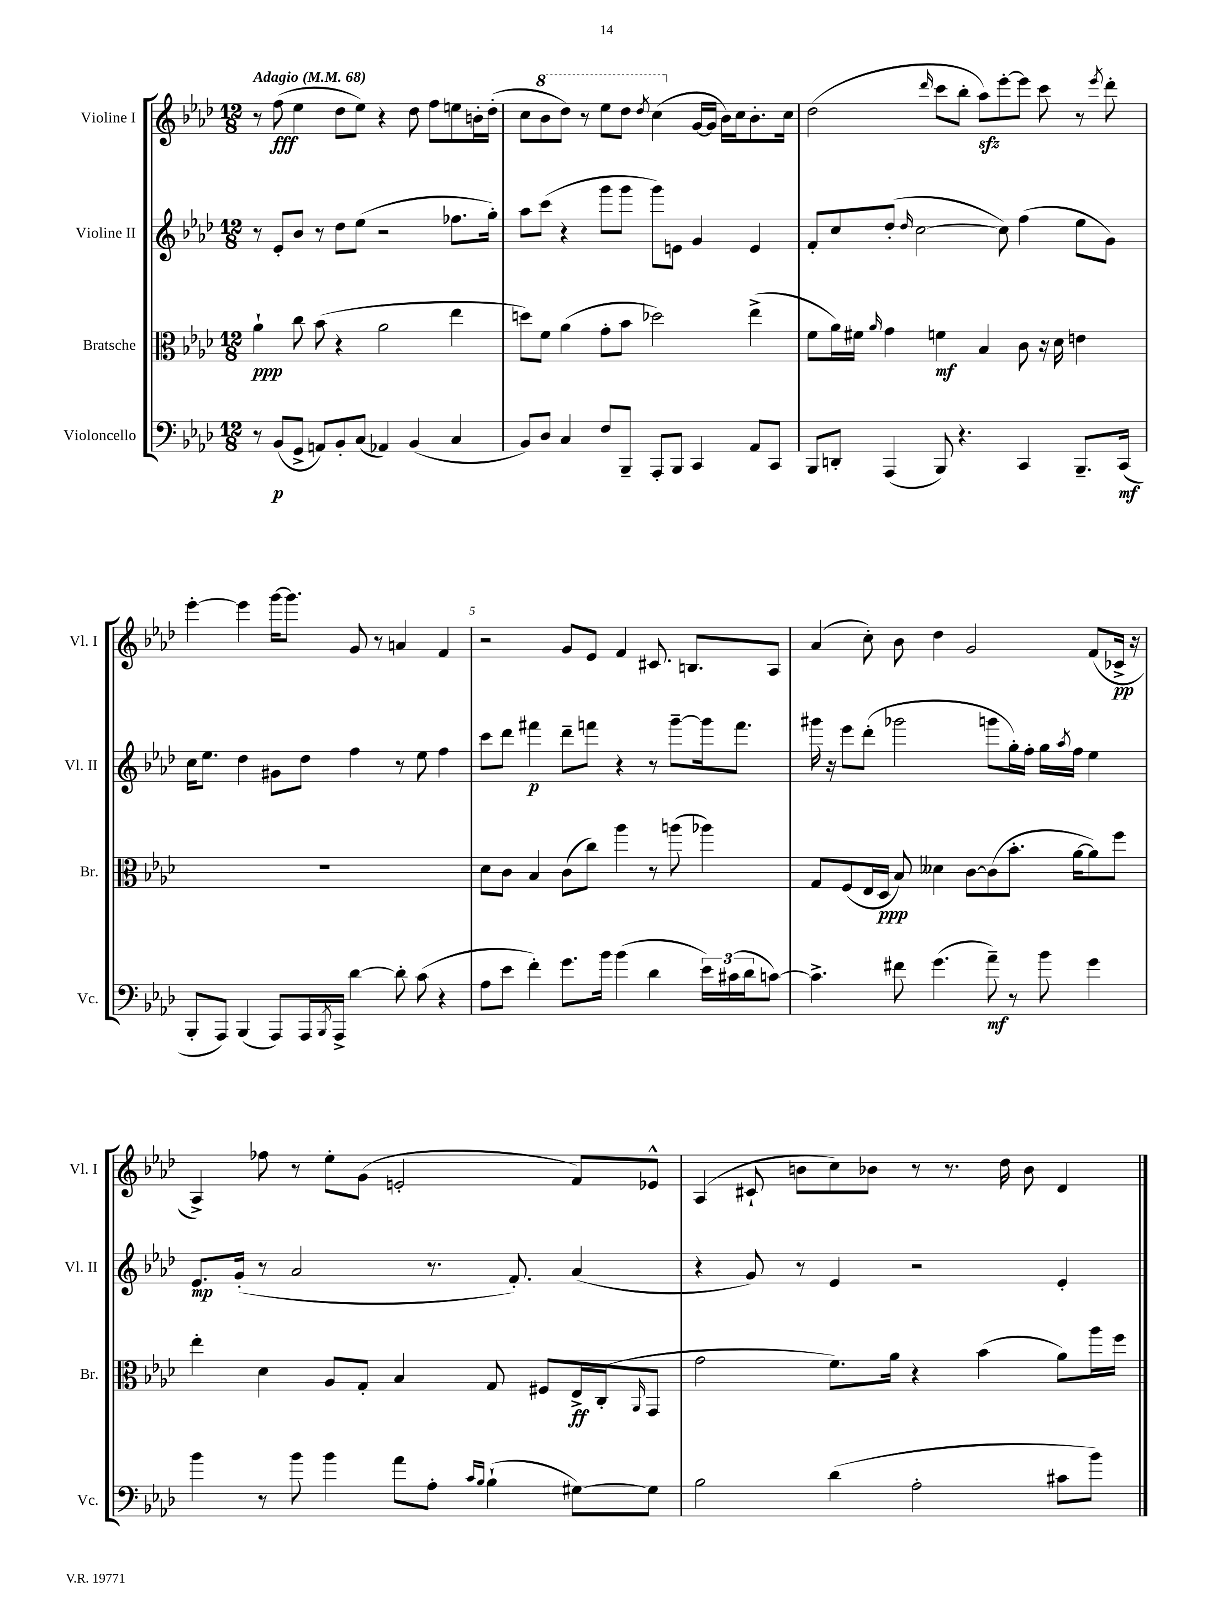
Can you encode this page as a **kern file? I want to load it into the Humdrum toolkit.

**kern	**dynam	**kern	**dynam	**kern	**dynam	**kern	**dynam
*part4	*part4	*part3	*part3	*part2	*part2	*part1	*part1
*staff4	*staff4	*staff3	*staff3	*staff2	*staff2	*staff1	*staff1
*I"Violoncello	*	*I"Bratsche	*	*I"Violine II	*	*I"Violine I	*
*I'Vc.	*	*I'Br.	*	*I'Vl. II	*	*I'Vl. I	*
*clefF4	*	*clefC3	*	*clefG2	*	*clefG2	*
*k[b-e-a-d-]	*	*k[b-e-a-d-]	*	*k[b-e-a-d-]	*	*k[b-e-a-d-]	*
*M12/8	*	*M12/8	*	*M12/8	*	*M12/8	*
*MM68	*	*MM68	*	*MM68	*	*MM68	*
=1	=1	=1	=1	=1	=1	=1	=1
!	!	!	!	!	!	!LO:TX:a:B:t=Adagio	!
8r	.	4a-`\	ppp	8r	.	8r	.
(8BB-/L	p	.	.	8e-'/L	.	(8ff\	fff
8GG^/J	.	8cc\	.	8b-/J	.	4ee-\	.
8AAn/L)	.	(8b-\	.	8r	.	.	.
8BB-'/	.	4r	.	8dd-\L	.	8dd-\L	.
(8C/J	.	.	.	(8ee-\J	.	8ee-\J)	.
4AA-X/)	.	2a-\	.	2r	.	4r	.
(4BB-/	.	.	.	.	.	8dd-\	.
.	.	.	.	.	.	8ff\L	.
4C/	.	4ee-\	.	8.ff-X\L	.	8een\	.
.	.	.	.	.	.	16bn'\L	.
.	.	.	.	16gg'\Jk)	.	(16dd-'\JJ	.
=2	=2	=2	=2	=2	=2	=2	=2
8BB-/L)	.	8ddn\L)	.	8aa-\L	.	8cc\L	.
*	*	*	*	*	*	*8va	*
8D-/J	.	8f\J	.	(8ccc\J	.	8bb-\	.
4C/	.	(4a-\	.	4r	.	8ddd-\J)	.
.	.	.	.	.	.	8r	.
8F/L	.	8g'\L	.	8ggg\L	.	8eee-\L	.
8BBB-~/J	.	8b-\J	.	8ggg\J	.	8ddd-\J	.
.	.	.	.	.	.	8qddd-/	.
8AAA-'/L	.	2dd-X\)	.	8ggg\L)	.	(4ccc\	.
8BBB-/J	.	.	.	8en\J	.	.	.
*	*	*	*	*	*	*X8va	*
4CC/	.	.	.	4g/	.	[16g/LL	.
.	.	.	.	.	.	16g/JJ]	.
.	.	.	.	.	.	16b-\LL)	.
.	.	.	.	.	.	16cc\J	.
8AA-/L	.	(4ee-^\	.	4e/	.	8.b-'\	.
8CC/J	.	.	.	.	.	.	.
.	.	.	.	.	.	16cc\Jk	.
=3	=3	=3	=3	=3	=3	=3	=3
8BBB-/L	.	8f\L	.	8f'/L	.	(2dd-\	.
8DDn'/J	.	16a-\L)	.	8cc/	.	.	.
.	.	16f#X\JJ	.	.	.	.	.
.	.	16qqa-/	.	.	.	.	.
(4AAA-/	.	4g\	.	(8dd-'/J	.	.	.
.	.	.	.	16qqdd-/	.	.	.
.	.	.	.	[2cc\	.	.	.
.	.	.	.	.	.	16qqddd-/	.
8BBB-/)	.	4fn\	mf	.	.	8ccc\L	.
4.r	.	.	.	.	.	8bb-'\J	.
.	.	4B-/	.	.	.	8aa-zz\L)	.
.	.	.	.	8cc\])	.	[8eee-'\	.
4CC/	.	8c\	.	(4ff\	.	8eee-\J]	.
.	.	16r	.	.	.	8ccc\	.
.	.	16d-\	.	.	.	.	.
8.BBB-~/L	.	4en\	.	8ee-\L	.	8r	.
.	.	.	.	.	.	8qeee-/	.
.	.	.	.	8g\J)	.	8ddd-'\	.
(16CC/Jk	mf	.	.	.	.	.	.
!!LO:LB:g=z
=4	=4	=4	=4	=4	=4	=4	=4
8BBB-'/L	.	1.r	.	16cc\KL	.	[4eee-'\	.
.	.	.	.	8.ee-\J	.	.	.
8AAA-/J)	.	.	.	.	.	.	.
(4BBB-/	.	.	.	4dd-\	.	4eee-\]	.
8AAA-/L)	.	.	.	8g#X\L	.	[16ggg\KL	.
.	.	.	.	.	.	8.ggg\J]	.
16AAA-/L	.	.	.	8dd-\J	.	.	.
8qBBB-/	.	.	.	.	.	.	.
16AAA-^/JJ	.	.	.	.	.	.	.
[4d-\	.	.	.	4ff\	.	8g/	.
.	.	.	.	.	.	8r	.
8d-'\]	.	.	.	8r	.	4an/	.
(8c\	.	.	.	8ee-\	.	.	.
4r	.	.	.	4ff\	.	4f/	.
=5	=5	=5	=5	=5	=5	=5	=5
8A-\L	.	8d-\L	.	8ccc\L	.	2r	.
8e-\J	.	8c\J	.	8ddd-\J	.	.	.
4f'\)	.	4B-/	.	4fff#X\	p	.	.
8.g\L	.	(8c\L	.	8ddd-~\L	.	8g/L	.
.	.	8cc\J)	.	8fffn\J	.	8e-/J	.
16b-\Jk	.	.	.	.	.	.	.
(4b-\	.	4aa-\	.	4r	.	4f/	.
4d-\	.	8r	.	8r	.	8.c#X/	.
.	.	(8aan\	.	[8ggg~\L	.	.	.
.	.	.	.	.	.	8.Bn/L	.
24e-\LL)	.	4aa-X\)	.	16ggg\k]	.	.	.
(24c#X\	.	.	.	.	.	.	.
.	.	.	.	8.fff\J	.	.	.
24d-\J	.	.	.	.	.	.	.
[8cn\J)	.	.	.	.	.	8A-/J	.
=6	=6	=6	=6	=6	=6	=6	=6
4.c^\]	.	8G/L	.	16ggg#X\	.	(4a-/	.
.	.	.	.	16r	.	.	.
.	.	(8F/	.	8eee-\L	.	.	.
.	.	16E-/L	.	(8ddd-'\J	.	8cc'\)	.
.	.	16D-/JJ	ppp	.	.	.	.
8f#X\	.	8B-/)	.	2ggg-X\	.	8b-\	.
(4.g\	.	4d--X\	.	.	.	4dd-\	.
.	.	[8c\L	.	.	.	2g/	.
8a-~\)	mf	(8c\]	.	8gggn\L	.	.	.
8r	.	8.b-'\J	.	16gg'\L)	.	.	.
.	.	.	.	16ff'\JJ	.	.	.
8b-\	.	.	.	16gg\LL	.	.	.
.	.	.	.	8qaa-/	.	.	.
.	.	[16a-\KL	.	16ff\JJ	.	.	.
4g\	.	8a-\])	.	4ee-\	.	(8f/L	.
.	.	8ff\J	.	.	.	16c-X^/Jk	pp
.	.	.	.	.	.	16r	.
!!LO:LB:g=z
=7	=7	=7	=7	=7	=7	=7	=7
4b-\	.	4ee-'\	.	8.e-/L	mp	4A-^/)	.
.	.	.	.	(16g'/Jk	.	.	.
8r	.	4d-\	.	8r	.	8ff-X\	.
8b-\	.	.	.	2a-/	.	8r	.
4b-\	.	8A-/L	.	.	.	8ee-'\L	.
.	.	8G'/J	.	.	.	(8g\J	.
8a-\L	.	4B-/	.	.	.	2en'/	.
8A-'\J	.	.	.	8.r	.	.	.
16qqc/LL	.	.	.	.	.	.	.
16qqB-/JJ	.	.	.	.	.	.	.
(4B-`\	.	8G/	.	.	.	.	.
.	.	.	.	8.f'/)	.	.	.
.	.	8F#X/L	.	.	.	.	.
[8G#X\L)	.	16E-^/L	ff	(4a-/	.	8f/L)	.
.	.	(16C'/J	.	.	.	.	.
.	.	16qqAA-/	.	.	.	.	.
8G#\J]	.	8GG/J	.	.	.	8e-X^^/J	.
=8	=8	=8	=8	=8	=8	=8	=8
2B-\	.	2g\	.	4r	.	(4A-/	.
.	.	.	.	8g/)	.	8c#X`/	.
.	.	.	.	8r	.	8bn\L	.
(4d-\	.	8.f\L)	.	4e-/	.	8cc\)	.
.	.	.	.	.	.	8b-X\J	.
.	.	16a-\Jk	.	.	.	.	.
2A-'\	.	4r	.	2r	.	8r	.
.	.	.	.	.	.	8.r	.
.	.	(4b-\	.	.	.	.	.
.	.	.	.	.	.	16dd-\	.
.	.	.	.	.	.	8b-\	.
8c#X\L	.	8a-\L)	.	4e-'/	.	4d-/	.
8b-\J)	.	16aa-\L	.	.	.	.	.
.	.	16ff\JJ	.	.	.	.	.
==	==	==	==	==	==	==	==
*-	*-	*-	*-	*-	*-	*-	*-
